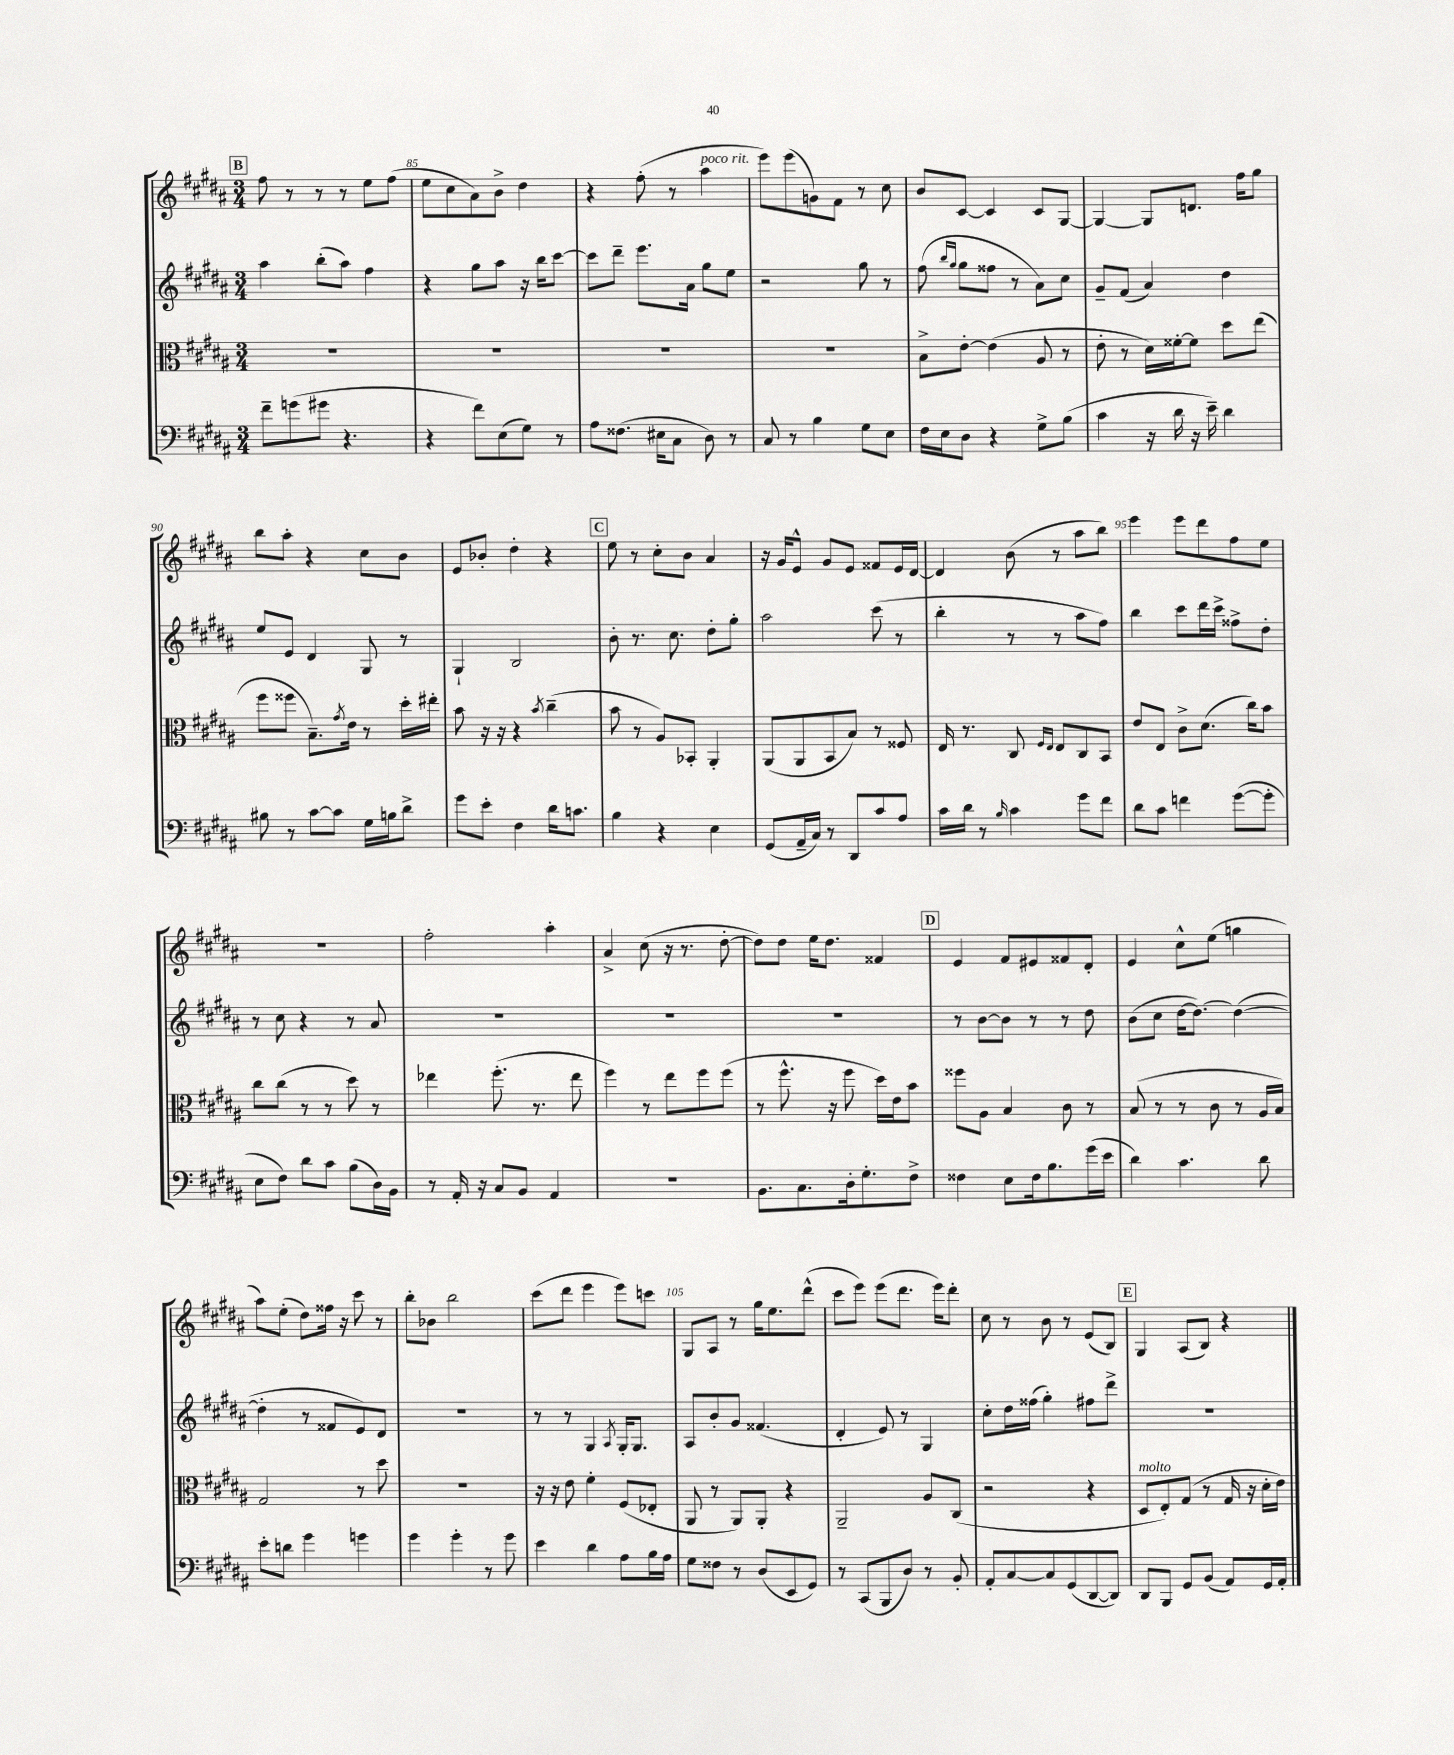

**kern	**kern	**kern	**kern
*staff4	*staff3	*staff2	*staff1
*clefF4	*clefC3	*clefG2	*clefG2
*k[f#c#g#d#a#]	*k[f#c#g#d#a#]	*k[f#c#g#d#a#]	*k[f#c#g#d#a#]
*M3/4	*M3/4	*M3/4	*M3/4
8f#~	2.r	4aa#	8ff#
(8g	.	.	8r
8g#	.	(8bb'	8r
4.r	.	8aa#)	8r
.	.	4ff#	8ee
.	.	.	(8ff#
=	=	=	=
4r	2.r	4r	8ee
.	.	.	8cc#
8f#)	.	8gg#	8a#)
(8E	.	8aa#	8b^
8G#)	.	16r	4dd#
.	.	16bb	.
8r	.	[8ccc#	.
=	=	=	=
8A#	2.r	8ccc#]	4r
(8.F##	.	8ddd#~	.
.	.	8.eee	(8ff#'
16E#	.	.	.
8C#	.	.	8r
.	.	16a#	.
8D#)	.	8gg#	4aa#
8r	.	8ee	.
=	=	=	=
8C#	2.r	2r	8eee)
8r	.	.	(8eee
4B	.	.	8g)
.	.	.	8f#
8G#	.	8gg#	8r
8E	.	8r	8cc#
=	=	=	=
16F#	8B^	(8ff#	8b
16E	.	.	.
.	.	16qqbb	.
.	.	16qqgg#	.
8D#	[8e'	8gg#	[8c#
4r	(4e]	8ff##	4c#]
.	.	8r	.
8G#^	8A#	8a#)	8c#
(8B	8r	8cc#	[8G#
=	=	=	=
4c#	8e'	8g#~	4G#_
.	8r	(8f#	.
16r	16d#)	4a#)	8G#]
16d#	[16f##'	.	.
16r	8f##]	.	8.d
16e~)	.	.	.
4d#	8dd#	4dd#	.
.	.	.	16ff#
.	(8ee	.	8gg#
=	=	=	=
8B#	8ff#	8ee	8bb
8r	8ff##	8e	8aa#'
[8c#	8.B~)	4d#	4r
8c#]	.	.	.
.	8qg#	.	.
.	16e	.	.
16G#	8r	8G#	8cc#
16B	.	.	.
8d#^	16dd#'	8r	8b
.	16ee#'	.	.
=	=	=	=
8g#	8b	4G#`	8e
8e'	16r	.	8b-'
.	16r	.	.
4F#	4r	2B	4dd#'
.	8qb	.	.
16d#	(4cc#~	.	4r
8.c	.	.	.
=	=	=	=
4B	8b	8b'	8ee
.	8r	8.r	8r
4r	8A#)	.	8cc#'
.	.	8.cc#	.
.	8BB-'	.	8b
4E	4AA#'	8dd#'	4a#
.	.	8gg#'	.
=	=	=	=
(8GG#	(8AA#	2aa#	16r
.	.	.	16g#
16AA#~	8AA#	.	8e^^
16C#)	.	.	.
8r	8BB	.	8g#
8DD#	8B)	.	8e
8c#	8r	(8ccc#	8f##
8A#	8F##	8r	16e
.	.	.	[16d#
=	=	=	=
16c#	16E	4bb'	4d#]
16d#	8.r	.	.
8r	.	.	.
16qqB	.	.	.
4c#	8C#	8r	(8b
.	16qqF#	.	.
.	16qqE	.	.
.	8E	8r	8r
8g#	8C#	8aa#	8aa#
8f#	8BB	8ff#)	8bb)
=	=	=	=
8d#	8e	4bb	4eee
8c#	8E	.	.
4f	8c#^	8ccc#	8eee
.	(8.d#	16ddd#	8ddd#
.	.	16ccc#^	.
([8g#	.	8ff##^	8ff#
.	16cc#)	.	.
8g#']	8b	8dd#'	8ee
=	=	=	=
8E	8cc#	8r	2.r
8F#)	(8cc#	8cc#	.
8d#	8r	4r	.
8c#	8r	.	.
(8B	8dd#)	8r	.
16D#)	8r	8a#	.
16BB	.	.	.
=	=	=	=
8r	4ee-	2.r	2ff#'
16AA#'	.	.	.
16r	.	.	.
8C#	(8.ff#'	.	.
8BB	.	.	.
.	8.r	.	.
4AA#	.	.	4aa#'
.	8ee-	.	.
=	=	=	=
2.r	4ff#)	2.r	4a#^
.	8r	.	(8cc#
.	8ee	.	16r
.	.	.	8.r
.	8ff#	.	.
.	(8ff#	.	[8dd#'
=	=	=	=
8.BB	8r	2.r	8dd#])
.	8.ff#^^	.	8dd#
8.C#	.	.	.
.	.	.	16ee
.	16r	.	8.dd#
16D#'	8ff#	.	.
8.G#'	.	.	.
.	16dd#)	.	4f##
.	16e	.	.
8F#^	8b	.	.
=	=	=	=
4F##	8ff##	8r	4e
.	8A#	[8b	.
8E	4B	8b]	8f#
16F##	.	8r	8e#
8.B	.	.	.
.	8c#	8r	8f##
(16g#	8r	8dd#	8d#'
16e	.	.	.
=	=	=	=
4d#)	(8B	(8b	4e
.	8r	8cc#	.
4.c#	8r	[16dd#	8cc#^^
.	.	8.dd#_)	.
.	8c#	.	(8ee
.	8r	(4dd#_	4gg
8d#	16A#	.	.
.	16B)	.	.
=	=	=	=
8e'	2G#	4dd#']	8aa#)
8d	.	.	(8ee'
4g#	.	8r	8dd#)
.	.	8f##	16ff##
.	.	.	16r
4g	8r	8e)	8ccc#
.	8dd#	8d#	8r
=	=	=	=
4g#	2.r	2.r	8bb'
.	.	.	8b-
4g#'	.	.	2bb
8r	.	.	.
8g#	.	.	.
=	=	=	=
4e	16r	8r	(8ccc#
.	16r	.	.
.	8e	8r	8ddd#
4d#	4f#'	4G#	4eee
.	.	8qA#	.
8A#	(8F#	16G#'	8eee)
.	.	8.G#	.
16B	8E-'	.	8ccc
16A#	.	.	.
=	=	=	=
8G#	8AA#	8A#	8G#
8F##	8r	8b'	8A#
8r	8AA#)	8g#	8r
(8D#	8AA#'	(4.f##	16gg#
.	.	.	8.ee
8EE	4r	.	.
8GG#)	.	.	(8ddd#^^
=	=	=	=
8r	2AA#~	4d#'	8ccc#
(8CC#	.	.	8eee)
8BBB	.	8e)	(8eee
8D#)	.	8r	8.ddd#
8r	8A#	4G#	.
.	.	.	16eee)
8BB'	(8C#	.	8ddd#'
=	=	=	=
8AA#'	2r	8cc#'	8cc#
[8C#	.	16dd#	8r
.	.	(16ff##	.
8C#]	.	4gg#')	8b
(8GG#	.	.	8r
[8DD#	4r	8ff#	(8e
8DD#])	.	8ddd#^	8B)
=	=	=	=
8DD#	8D#	2.r	4G#
8BBB	8E')	.	.
8GG#	(8G#	.	(8A#
(8BB	8r	.	8B)
8AA#)	16G#	.	4r
.	16r	.	.
16GG#	16d#'	.	.
16AA#'	16e)	.	.
==	==	==	==
*-	*-	*-	*-
